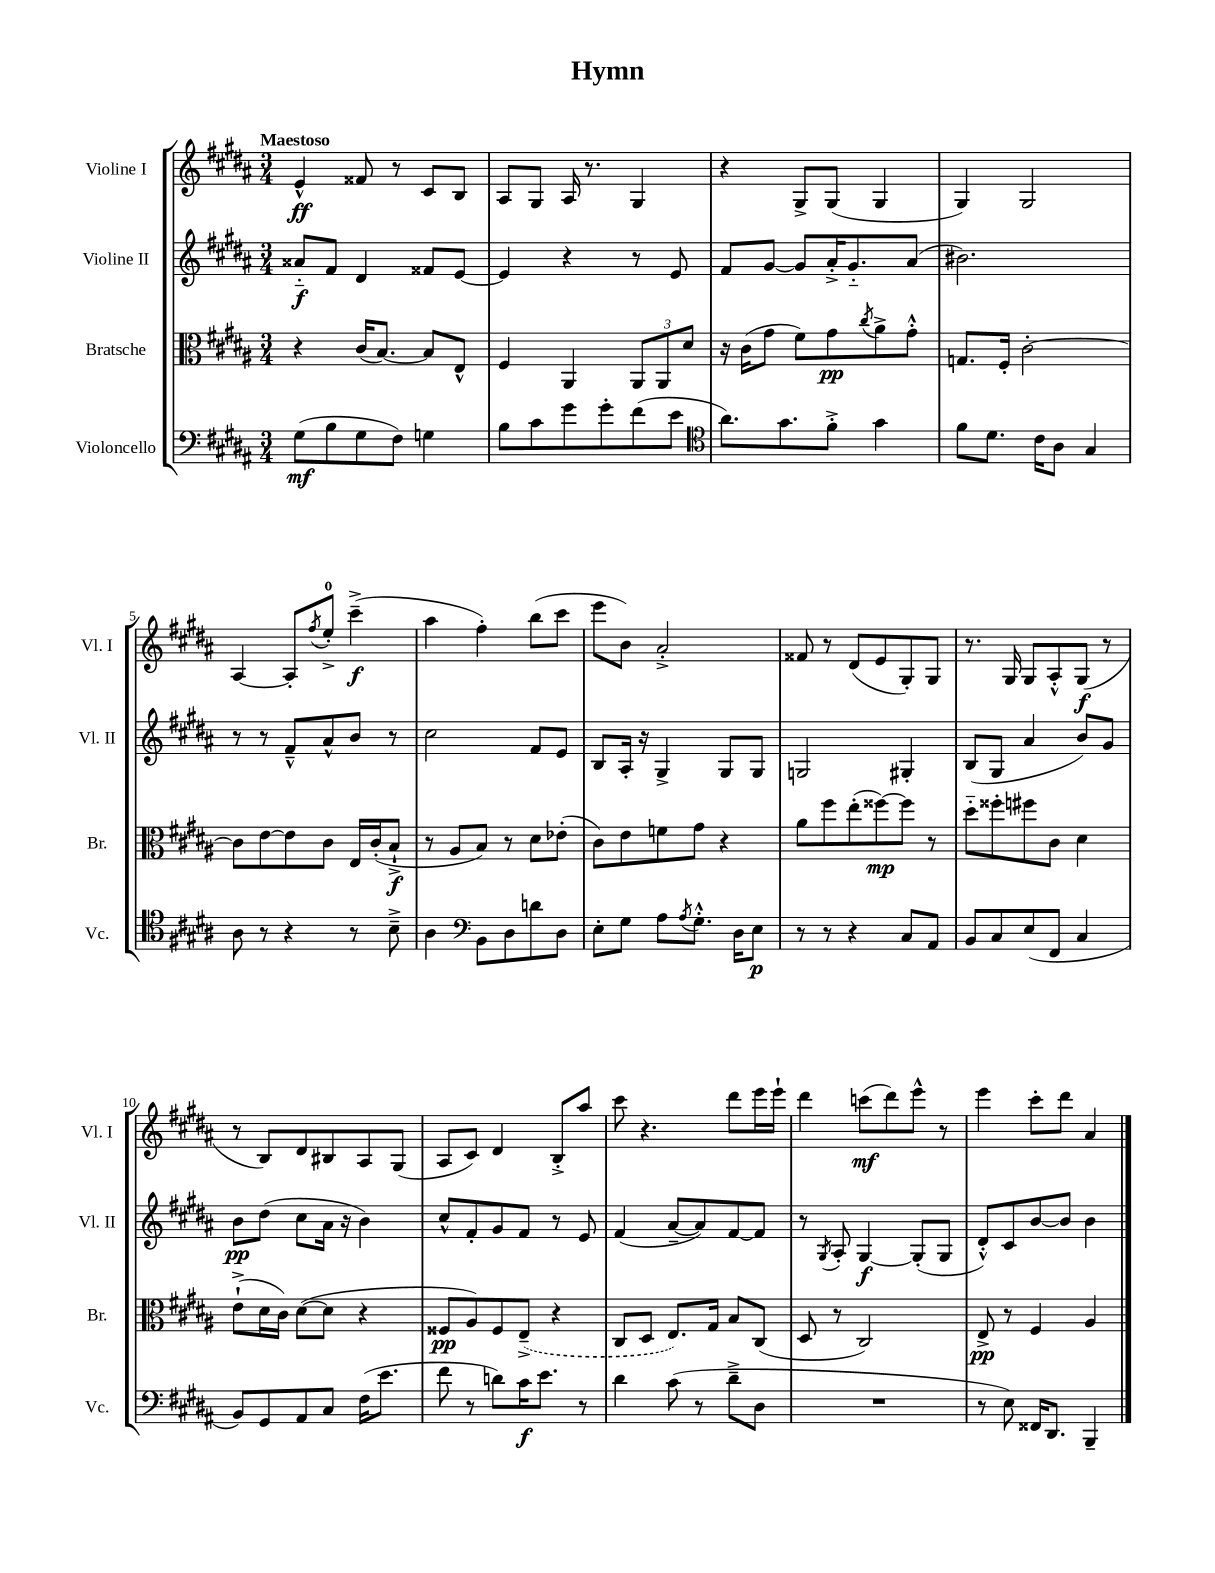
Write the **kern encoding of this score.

**kern	**dynam	**kern	**dynam	**kern	**dynam	**kern	**dynam
*part4	*part4	*part3	*part3	*part2	*part2	*part1	*part1
*staff4	*staff4	*staff3	*staff3	*staff2	*staff2	*staff1	*staff1
*I"Violoncello	*	*I"Bratsche	*	*I"Violine II	*	*I"Violine I	*
*I'Vc.	*	*I'Br.	*	*I'Vl. II	*	*I'Vl. I	*
*clefF4	*	*clefC3	*	*clefG2	*	*clefG2	*
*k[f#c#g#d#a#]	*	*k[f#c#g#d#a#]	*	*k[f#c#g#d#a#]	*	*k[f#c#g#d#a#]	*
*M3/4	*	*M3/4	*	*M3/4	*	*M3/4	*
=1	=1	=1	=1	=1	=1	=1	=1
!	!	!	!	!	!	!LO:TX:a:B:t=Maestoso	!
(8G#\L	mf	4r	.	8a##X/L	f	4e^^/	ff
8B\	.	.	.	8f#/J	.	.	.
8G#\	.	(16c#/KL	.	4d#/	.	8f##X/	.
.	.	[8.B/J)	.	.	.	.	.
8F#\J)	.	.	.	.	.	8r	.
4Gn\	.	8B/L]	.	8f##X/L	.	8c#/L	.
.	.	8E^^/J	.	[8e/J	.	8B/J	.
=2	=2	=2	=2	=2	=2	=2	=2
8B\L	.	4F#/	.	4e/]	.	8A#/L	.
8c#\	.	.	.	.	.	8G#/J	.
8g#\	.	4AA#/	.	4r	.	16A#/	.
.	.	.	.	.	.	8.r	.
8g#'\	.	.	.	.	.	.	.
(8f#\	.	12AA#/L	.	8r	.	4G#/	.
.	.	12AA#/	.	.	.	.	.
8e\J	.	.	.	8e/	.	.	.
.	.	12d#/J	.	.	.	.	.
=3	=3	=3	=3	=3	=3	=3	=3
*clefC4	*	*	*	*	*	*	*
8.a#\L)	.	16r	.	8f#/L	.	4r	.
.	.	(16c#\KL	.	.	.	.	.
.	.	8g#\J	.	[8g#/J	.	.	.
8.g#\	.	.	.	.	.	.	.
.	.	8f#\L)	.	8g#/L]	.	8G#^/L	.
8f#'^\J	.	8g#\	pp	16a#'^/K	.	(8G#/J	.
.	.	.	.	8.g#/	.	.	.
.	.	8qcc#/	.	.	.	.	.
4g#\	.	8a#^\	.	.	.	4G#/	.
.	.	8g#'^^\J	.	(8a#/J	.	.	.
=4	=4	=4	=4	=4	=4	=4	=4
8f#\L	.	8.Gn/L	.	2.b#X\)	.	4G#/)	.
8.d#\J	.	.	.	.	.	.	.
.	.	16F#'/Jk	.	.	.	.	.
.	.	[2c#'\	.	.	.	2G#/	.
16c#\KL	.	.	.	.	.	.	.
8A#\J	.	.	.	.	.	.	.
4G#/	.	.	.	.	.	.	.
!!LO:LB:g=z
=5	=5	=5	=5	=5	=5	=5	=5
8A#\	.	8c#\L]	.	8r	.	[4A#/	.
8r	.	[8e\	.	8r	.	.	.
4r	.	8e\]	.	8f#~^^/L	.	8A#'/L]	.
.	.	.	.	.	.	8qff#/	.
.	.	8c#\J	.	8a#^^/	.	8ee'^/J	.
8r	.	16E/LL	.	8b/J	.	(4ccc#~^\	f
.	.	(16c#'/J	.	.	.	.	.
8B~^\	.	8B`^/J	f	8r	.	.	.
=6	=6	=6	=6	=6	=6	=6	=6
4A#\	.	8r	.	2cc#\	.	4aa#\	.
.	.	8A#/L	.	.	.	.	.
*clefF4	*	*	*	*	*	*	*
8BB\L	.	8B/J)	.	.	.	4ff#'\)	.
8D#\	.	8r	.	.	.	.	.
8dn\	.	8d#\L	.	8f#/L	.	(8bb\L	.
8D#\J	.	(8e-X'\J	.	8e/J	.	8ccc#\J	.
=7	=7	=7	=7	=7	=7	=7	=7
8E'\L	.	8c#\L)	.	8B/L	.	8eee\L	.
8G#\J	.	8e\	.	16A#'/Jk	.	8b\J)	.
.	.	.	.	16r	.	.	.
8A#\L	.	8fn\	.	4G#^/	.	2a#'^/	.
8qA#/	.	.	.	.	.	.	.
8.G#'^^\J	.	8g#\J	.	.	.	.	.
.	.	4r	.	8G#/L	.	.	.
16D#\KL	.	.	.	.	.	.	.
8E\J	p	.	.	8G#/J	.	.	.
=8	=8	=8	=8	=8	=8	=8	=8
8r	.	8a#\L	.	2Gn/	.	8f##X/	.
8r	.	8ff#\	.	.	.	8r	.
4r	.	(8ee'\	.	.	.	(8d#/L	.
.	.	[8ff##X\)	mp	.	.	8e/	.
8C#/L	.	8ff##\J]	.	4G#X'/	.	8G#'/)	.
8AA#/J	.	8r	.	.	.	8G#/J	.
=9	=9	=9	=9	=9	=9	=9	=9
8BB/L	.	8dd#\L	.	(8B/L	.	8.r	.
8C#/	.	8ff##X'\	.	8G#/J	.	.	.
.	.	.	.	.	.	16G#/	.
(8E/	.	8ff#X\	.	4a#/	.	8G#/L	.
8FF#/J	.	8c#\J	.	.	.	8A#'^^/	.
4C#/	.	4d#\	.	8b/L)	.	(8G#/J	f
.	.	.	.	8g#/J	.	8r	.
!!LO:LB:g=z
=10	=10	=10	=10	=10	=10	=10	=10
8BB/L)	.	(8e`^\L	.	8b\L	pp	8r	.
8GG#/	.	16d#\L	.	(8dd#\J	.	8B/L)	.
.	.	16c#\JJ)	.	.	.	.	.
8AA#/	.	([8d#\L	.	8cc#\L	.	8d#/	.
8C#/J	.	8d#\J]	.	16a#\Jk	.	8B#X/	.
.	.	.	.	16r	.	.	.
(16F#\KL	.	4r	.	4b\)	.	8A#/	.
8.e\J	.	.	.	.	.	.	.
.	.	.	.	.	.	(8G#/J	.
=11	=11	=11	=11	=11	=11	=11	=11
8f#\	.	8F##X/L	pp	8cc#^^/L	.	8A#/L	.
8r	.	8A#/)	.	8f#'/	.	8c#/J)	.
8dn\L)	.	8F##/	.	8g#/	.	4d#/	.
16c#\K	f	(8E~^/J	.	8f#/J	.	.	.
8.e\J	.	.	.	.	.	.	.
.	.	4r	.	8r	.	8B'^/L	.
8r	.	.	.	8e/	.	8aa#/J	.
=12	=12	=12	=12	=12	=12	=12	=12
4d#\	.	8C#/L	.	(4f#/	.	8ccc#\	.
.	.	8D#/J	.	.	.	4.r	.
(8c#\	.	8.E/L)	.	[8a#~/L	.	.	.
8r	.	.	.	8a#/])	.	.	.
.	.	16G#/Jk	.	.	.	.	.
8d#~^\L	.	8B/L	.	[8f#/	.	8ddd#\L	.
8D#\J	.	(8C#/J	.	8f#/J]	.	16eee\L	.
.	.	.	.	.	.	16eee`\JJ	.
=13	=13	=13	=13	=13	=13	=13	=13
2.r	.	8D#/	.	8r	.	4ddd#\	.
.	.	.	.	8qG#/	.	.	.
.	.	8r	.	8A#'/	.	.	.
.	.	2C#/)	.	[4G#/	f	(8cccn\L	mf
.	.	.	.	.	.	8ddd#\)	.
.	.	.	.	(8G#'/L]	.	8eee^^\J	.
.	.	.	.	8G#/J	.	8r	.
=14	=14	=14	=14	=14	=14	=14	=14
8r	.	8E^/	pp	8d#'^^/L)	.	4eee\	.
8E\)	.	8r	.	8c#/	.	.	.
16FF##X/KL	.	4F#/	.	[8b/	.	8ccc#'\L	.
8.DD#/J	.	.	.	.	.	.	.
.	.	.	.	8b/J]	.	8ddd#\J	.
4BBB~/	.	4A#/	.	4b\	.	4a#/	.
==	==	==	==	==	==	==	==
*-	*-	*-	*-	*-	*-	*-	*-
